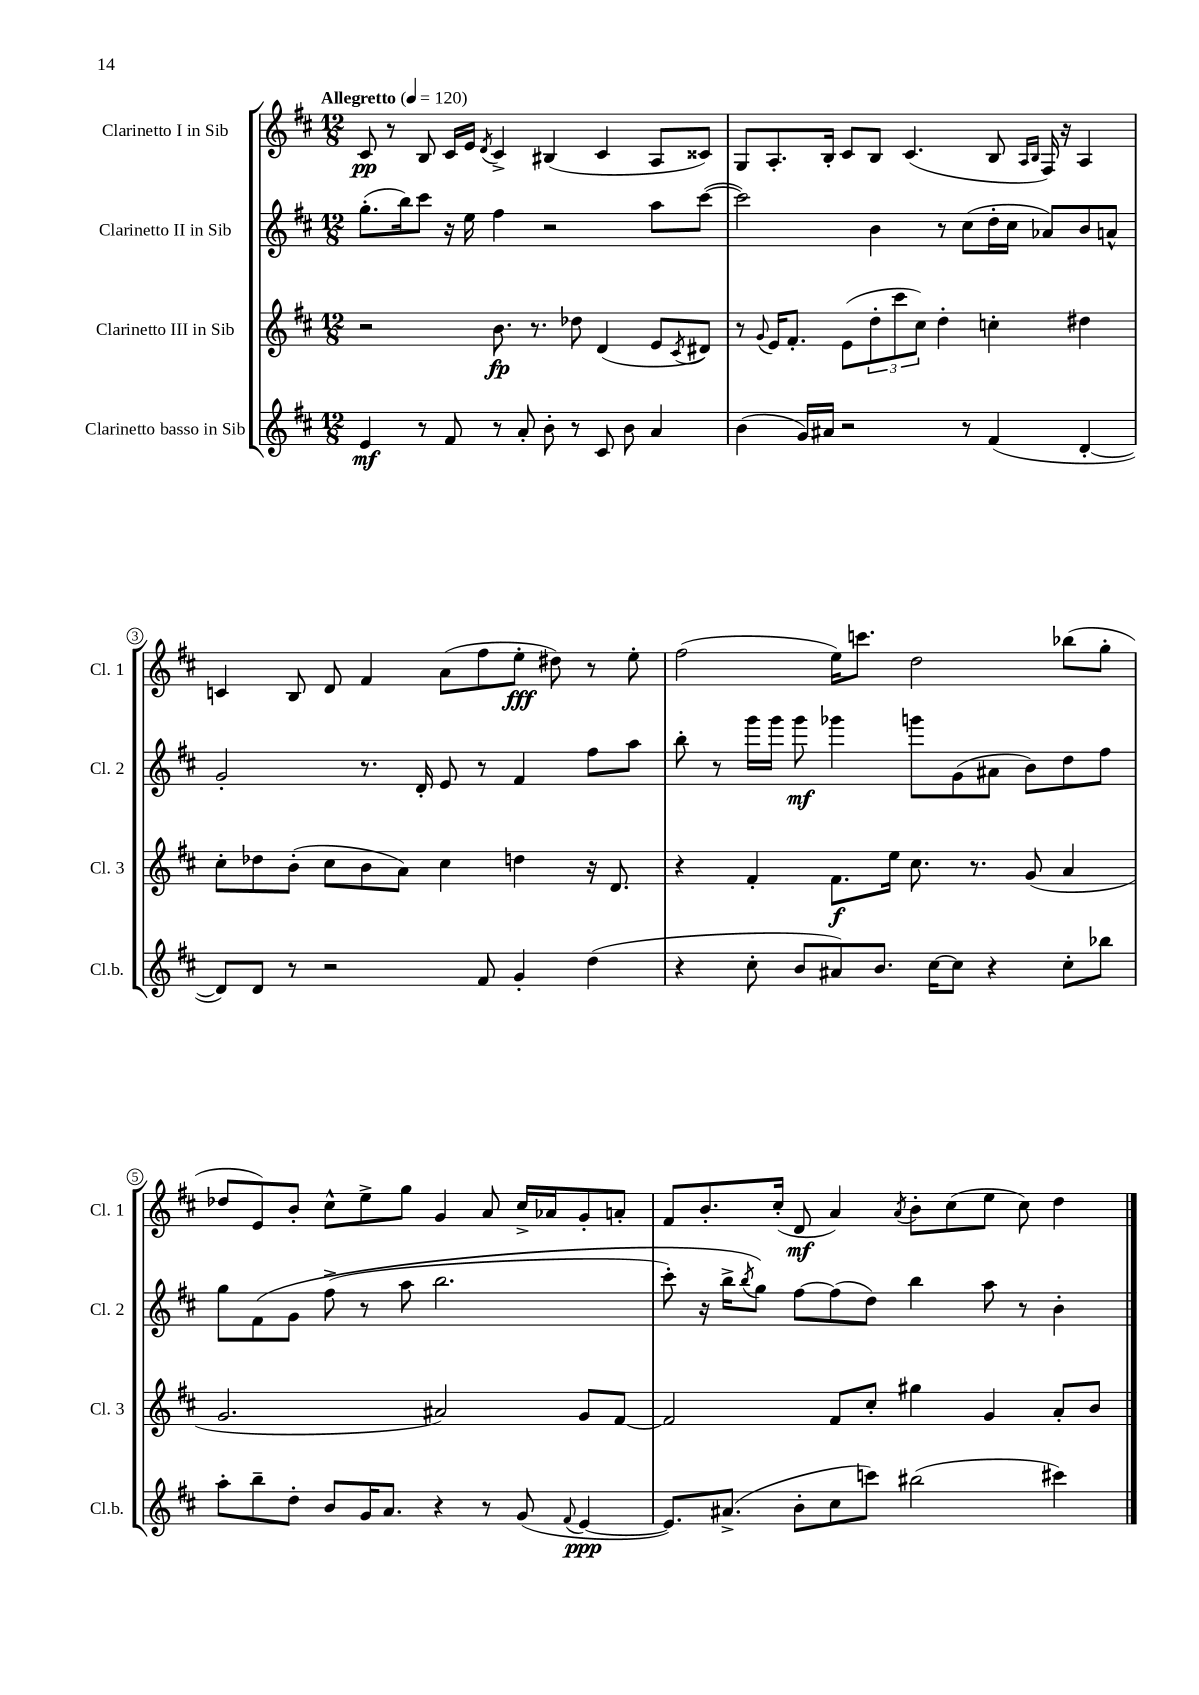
<<
\new StaffGroup <<
\new Staff = "s0" \with { instrumentName = "Clarinetto I in Sib" shortInstrumentName = "Cl. 1" } {
    \clef treble \key d \major \numericTimeSignature \time 12/8 \tempo "Allegretto" 4 = 120
    cis'8\pp r8 b8 cis'16 e'16 \acciaccatura { d'8 } cis'4-> bis4( cis'4 a8 cisis'8) |
    g8 a8.-. b16-. cis'8 b8 cis'4.( b8 \grace { a16 b16 } fis16) r16 a4 |
    c'4 b8 d'8 fis'4 a'8( fis''8 e''8-.\fff dis''8) r8 e''8-. |
    fis''2( e''16) c'''8. d''2 bes''8( g''8-. |
    des''8 e'8) b'8-. cis''8-^ e''8-> g''8 g'4 a'8 cis''16-> aes'16 g'8-. a'8-. |
    fis'8 b'8.-. cis''16-.( d'8\mf a'4) \acciaccatura { a'8 } b'8-. cis''8( e''8 cis''8) d''4 \bar "|." |
}
\new Staff = "s1" \with { instrumentName = "Clarinetto II in Sib" shortInstrumentName = "Cl. 2" } {
    \clef treble \key d \major \numericTimeSignature \time 12/8
    g''8.-.( b''16) cis'''8 r16 e''16 fis''4 r2 a''8 cis'''8~( |
    cis'''2) b'4 r8 cis''8( d''16-. cis''16 aes'8) b'8 a'8-^ |
    g'2-. r8. d'16-. e'8 r8 fis'4 fis''8 a''8 |
    b''8-. r8 g'''16 g'''16 g'''8\mf ges'''4 g'''8 g'8( ais'8 b'8) d''8 fis''8 |
    g''8 fis'8\( g'8 fis''8->( r8 a''8 b''2. |
    cis'''8-.) r16 b''16-> \acciaccatura { b''8 } g''8\) fis''8~ fis''8( d''8) b''4 a''8 r8 b'4-. \bar "|." |
}
\new Staff = "s2" \with { instrumentName = "Clarinetto III in Sib" shortInstrumentName = "Cl. 3" } {
    \clef treble \key d \major \numericTimeSignature \time 12/8
    r2 b'8.\fp r8. des''8 d'4( e'8 \acciaccatura { cis'8 } dis'8) |
    r8 \appoggiatura { g'8 } e'16 fis'8.-. e'8( \tuplet 3/2 { d''8-. cis'''8 cis''8) } d''4-. c''4-. dis''4 |
    cis''8-. des''8 b'8-.( cis''8 b'8 a'8) cis''4 d''4 r16 d'8. |
    r4 fis'4-. fis'8.\f e''16 cis''8. r8. g'8( a'4 |
    g'2. ais'2) g'8 fis'8~ |
    fis'2 fis'8 cis''8-. gis''4 g'4 a'8-. b'8 \bar "|." |
}
\new Staff = "s3" \with { instrumentName = "Clarinetto basso in Sib" shortInstrumentName = "Cl.b." } {
    \clef treble \key d \major \numericTimeSignature \time 12/8
    e'4\mf r8 fis'8 r8 a'8-. b'8-. r8 cis'8 b'8 a'4 |
    b'4( g'16) ais'16 r2 r8 fis'4( d'4~-. |
    d'8) d'8 r8 r2 fis'8 g'4-. d''4( |
    r4 cis''8-. b'8 ais'8) b'8. cis''16~ cis''8 r4 cis''8-. bes''8 |
    a''8-. b''8-- d''8-. b'8 g'16 a'8. r4 r8 g'8( \appoggiatura { fis'8 } e'4~\ppp |
    e'8.) ais'8.->( b'8-. cis''8 c'''8) bis''2( cis'''4) \bar "|." |
}
>>
>>
\layout { \context { \Score \override BarNumber.stencil = #(make-stencil-circler 0.1 0.3 ly:text-interface::print) } }
